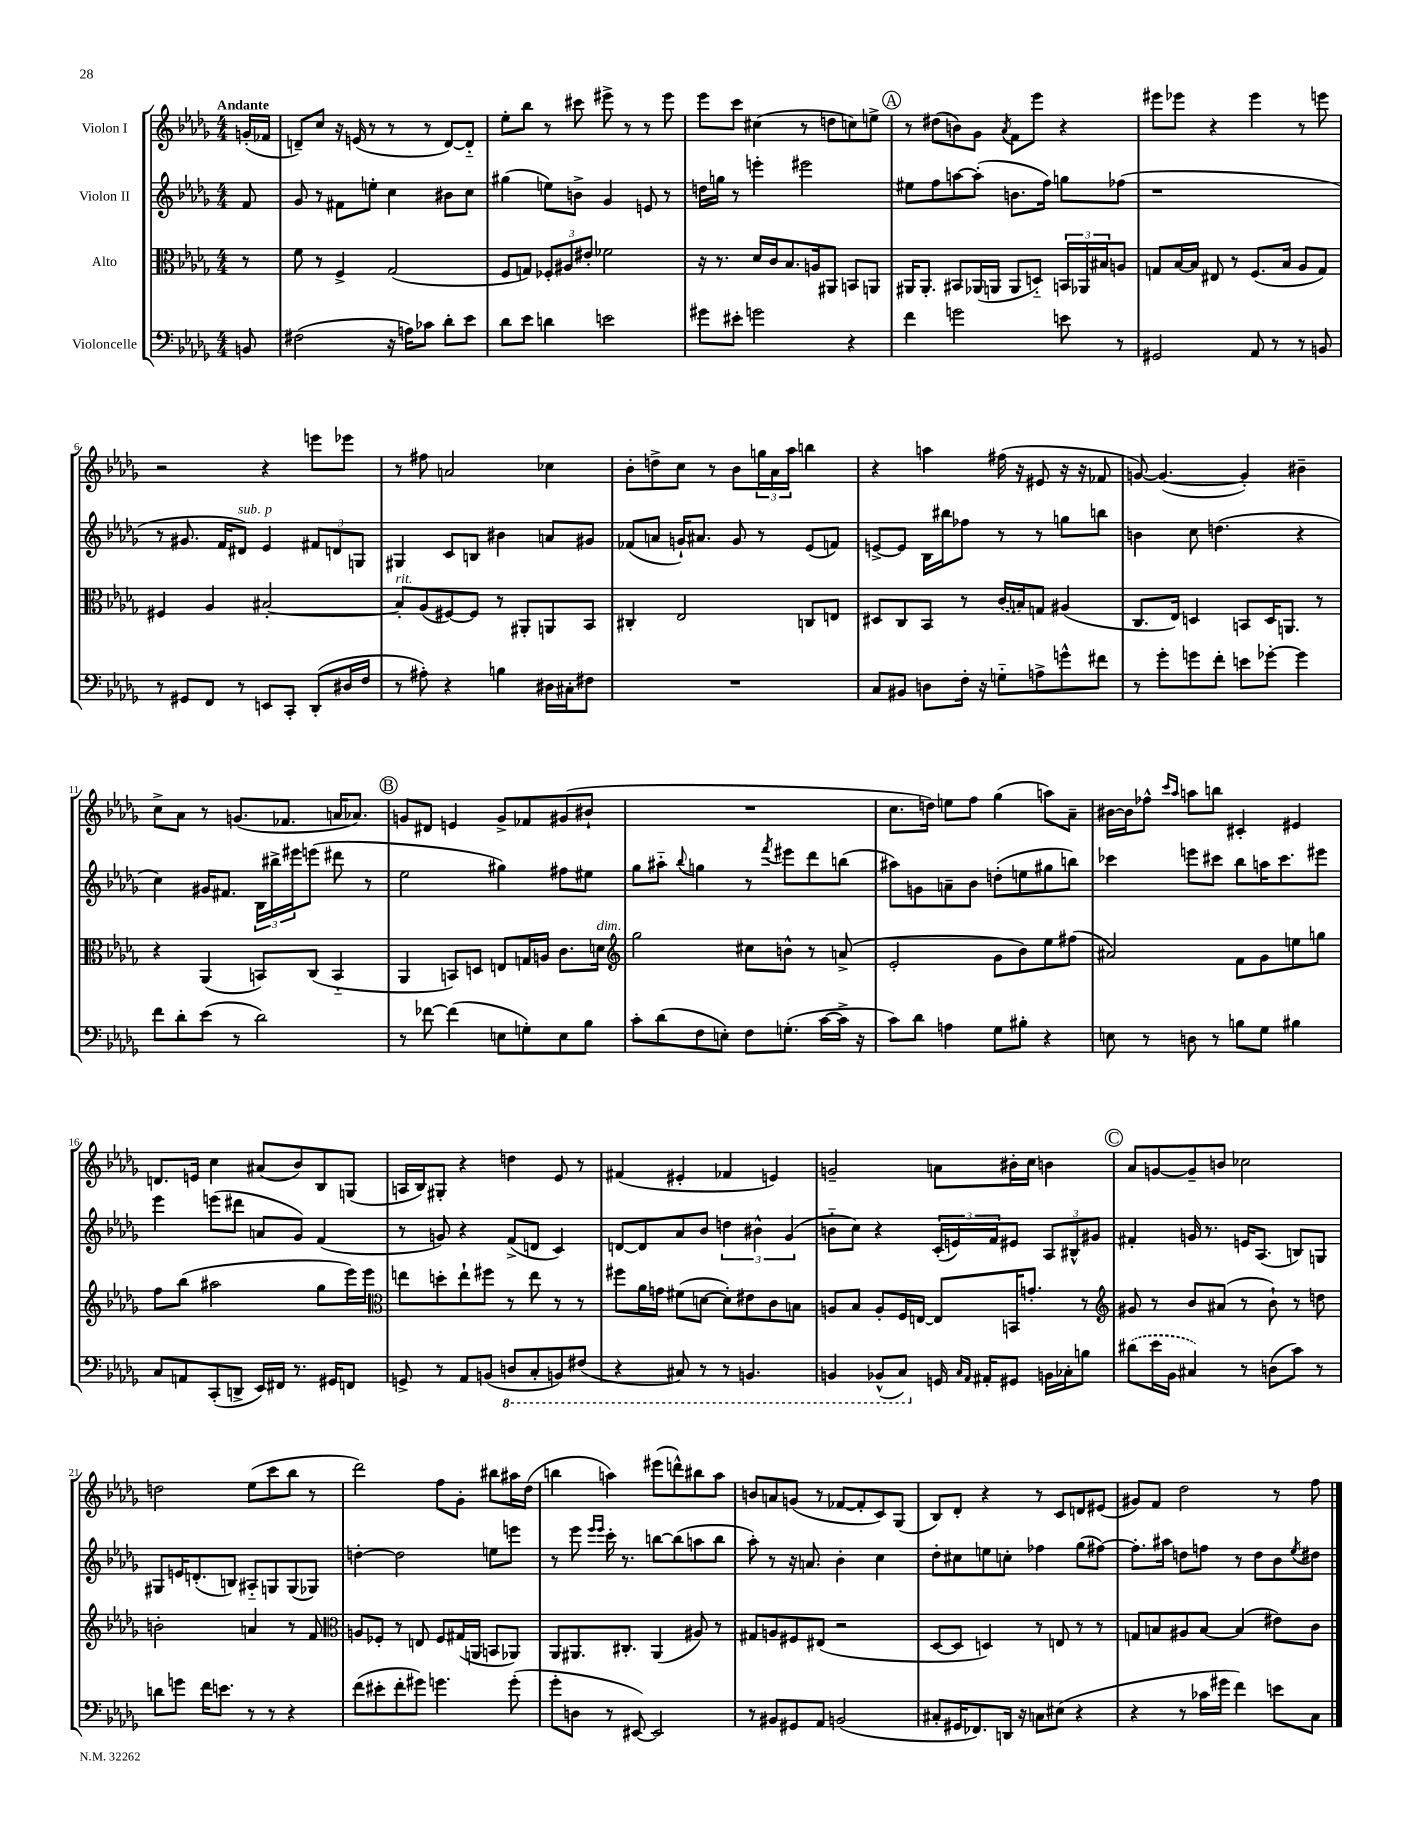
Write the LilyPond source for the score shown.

<<
\new StaffGroup <<
\new Staff = "s0" \with { instrumentName = "Violon I" } {
    \clef treble \key des \major \numericTimeSignature \time 4/4 \partial 8 \tempo "Andante"
    g'16-.( fes'16 |
    d'8--) c''8 r16 e'16( r8 r8 r8 d'8~) d'8-_ |
    ees''8-. bes''8 r8 cis'''8 eis'''8-> r8 r8 eis'''8 |
    ees'''8 c'''8 cis''4( r8 d''8 c''8) e''8-> |
    \mark \markup { \circle "A" } r8 dis''8( b'8) ges'8 \acciaccatura { aes'8 } f'8 ees'''8 r4 |
    eis'''8 ees'''8 r4 ees'''4 r8 e'''8 |
    r2 r4 e'''8 ees'''8 |
    r8 fis''8 a'2 ces''4 |
    bes'8-. d''8-> c''8 r8 bes'8 \tuplet 3/2 { g''16 aes'16 aes''16 } b''4 |
    r4 a''4 fis''16( r16 eis'8 r16 r16 fes'8 |
    g'8~) g'4.~( g'4-.) bis'4-- |
    c''8-> aes'8 r8 g'8.( fes'8. a'16 aes'8.) |
    \mark \markup { \circle "B" } g'8 dis'8 e'4 g'8-> fes'8 gis'8( bis'8-! |
    R1 |
    c''8. d''16) e''8 f''8 ges''4( a''8) aes'8-- |
    bis'16~ bis'16 fes''8-^ \grace { c'''16 aes''16 } a''8 b''8 cis'4-. eis'4 |
    d'8. e'16 c''4 ais'8( bes'8) bes8 g8( |
    a16 bes16) gis8-. r4 d''4 ees'8 r8 |
    fis'4( eis'4-. fes'4 e'4) |
    g'2-- a'8 bis'16-. c''16 b'4 |
    \mark \markup { \circle "C" } aes'8 g'8~ g'8-- b'8 ces''2 |
    d''2 ees''8( c'''8 bes''8 r8 |
    des'''2) f''8 ges'8-. bis''8 ais''16 des''16( |
    b''4 a''4) eis'''8( d'''8-^) bis''8 a''8 |
    b'8 a'8 g'8( r8 fes'8~ fes'8-. c'8) ges8( |
    bes8) des'8-. r4 r8 c'8 d'8 eis'8( |
    gis'8) f'8 des''2 r8 f''8 \bar "|." |
}
\new Staff = "s1" \with { instrumentName = "Violon II" } {
    \clef treble \key des \major \numericTimeSignature \time 4/4 \partial 8
    f'8 |
    ges'8 r8 fis'8 e''8-. c''4 bis'8 c''8 |
    gis''4( e''8) b'8-> ges'4 e'8 r8 |
    d''16 g''16 r8 e'''4-. eis'''2 |
    \mark \markup { \circle "A" } eis''8 f''8 a''8~ a''8-.( b'8. f''16) g''8 fes''8( |
    r1 |
    r8 gis'8. f'16 dis'8^\markup { \italic "sub. p" }) ees'4 \tuplet 3/2 { fis'8 d'8 g8 } |
    gis4 c'8 b8 bis'4 a'8 gis'8 |
    fes'8( a'8 g'16-!) ais'8. g'8 r8 ees'8( f'8) |
    e'8~-> e'8 bes16 bis''16 fes''8 r8 r8 g''8 b''8 |
    b'4 c''8 d''4.( r4 |
    c''4) gis'16 fis'8. \tuplet 3/2 { bes16 bis''16-> eis'''16 } e'''8( dis'''8 r8 |
    \mark \markup { \circle "B" } ees''2 gis''4) fis''8 eis''8 |
    ges''8 ais''8-_ \appoggiatura { bes''8 } g''4 r8 \acciaccatura { f'''8 } eis'''8 des'''8 b''8( |
    ais''8) g'8 a'8-- bes'8 d''8-.( e''8 gis''8 b''8) |
    ces'''4 e'''8 cis'''8 bes''8 a''16 cis'''8. eis'''8 |
    ees'''4 e'''8( dis'''8 a'8 ges'8) f'4( |
    r8 g'8) r4 f'8->( d'8 c'4) |
    d'8~ d'8 aes'8 bes'8 \tuplet 3/2 { d''4 bis'4-^ ges'4( } |
    b'8-_ c''8) r4 \tuplet 3/2 { c'16-.( e'16) f'16 } eis'8 \tuplet 3/2 { aes8 bis8-^ gis'8 } |
    \mark \markup { \circle "C" } fis'4-. g'16 r8. e'16 aes8.( b8) g8 |
    gis8 e'16 d'8.-.( b8) ais8-_ g8 g8( ges8) |
    d''4~-. d''2 e''8 e'''8 |
    r8 ees'''8 \grace { ees'''16 ees'''16 } c'''16-. r8. b''8~ b''8( a''8 b''8 |
    aes''8-.) r8 r16 a'8. bes'4-. c''4 |
    des''8-. cis''8 e''8 c''8-. fes''4 ges''8( fis''8~) |
    fis''8.-. ais''16 d''8 f''8 r8 d''8 bes'8 \acciaccatura { ees''8 } dis''8 \bar "|." |
}
\new Staff = "s2" \with { instrumentName = "Alto" } {
    \clef alto \key des \major \numericTimeSignature \time 4/4 \partial 8
    r8 |
    f'8 r8 f4-> ges2( |
    f8 g8) \tuplet 3/2 { fes8-. ais8 eis'8-. } fes'2 |
    r16 r8. des'16 c'16 bes8. a16 ais,8 b,8 a,8 |
    \mark \markup { \circle "A" } ais,16 ais,8.-. bis,8 aes,16( a,16 a,8 d8-_) \tuplet 3/2 { b,16 aes,16 bis16 } a8 |
    g8 bes16~ bes16 eis8 r8 f8.( bes16 aes8 g8) |
    fis4 aes4 bis2~-. |
    bis8-.^\markup { \italic "rit." } aes8( fis8~) fis8 r8 ais,8-. a,8 bes,8 |
    cis4-. ees2 c8 e8 |
    dis8 c8 bes,8 r8 \once \slurDashed c'16( b16) g8 ais4( |
    c8. ees16) d4 b,8 d16 a,8. r8 |
    r4 aes,4( b,8) c8( b,4-_ |
    \mark \markup { \circle "B" } aes,4 b,8) d8 e8 g16 a16 c'8. d'16^\markup { \italic "dim." } |
    \clef treble ges''2 cis''8 b'8-^ r8 a'8->( |
    ees'2-. ges'8 bes'8) ees''8 fis''8( |
    ais'2) f'8 ges'8 e''8 g''8 |
    f''8 bes''8( ais''2 ges''8 ees'''16) ees'''16 |
    \clef alto e''8 d''8-. e''8-! fis''8 r8 e''8 r8 r8 |
    fis''8 aes'16 g'16 fis'8( d'8~ d'8-.) eis'8 c'8 b8 |
    a8 bes8 a8-. f16 e16~ e8 b,16 g'8.-. r8 |
    \mark \markup { \circle "C" } \clef treble gis'8 r8 bes'8 ais'8( r8 bes'8-!) r8 d''8 |
    b'2-. a'4 r8 f'8 |
    \clef alto a8 fes8-. r8 e8 fes8 gis16( a,16 b,8 aes,8) |
    aes,8 ais,8. cis8.-. ais,4( ais8) r8 |
    gis8 a8 fis8 eis8( r2 |
    des8~ des8 d4) r8 e8 r8 r8 |
    g8 b8 ais8 b8~ b4( eis'8) c'8 \bar "|." |
}
\new Staff = "s3" \with { instrumentName = "Violoncelle" } {
    \clef bass \key des \major \numericTimeSignature \time 4/4 \partial 8
    b,8 |
    fis2( r16 a16) ces'8 des'8-. ees'8 |
    des'8 ees'8 d'4 e'2 |
    gis'8 eis'8-. g'2 r4 |
    \mark \markup { \circle "A" } f'4 g'2 e'8 r8 |
    gis,2 aes,8 r8 r8 b,8 |
    r8 gis,8 f,8 r8 e,8 c,8-. des,8-.( dis16 f16 |
    r8 ais8-.) r4 b4 dis16 cis16-. fis8 |
    R1 |
    c8 bis,8 d8 f16-. r16 g8-_ a8-> g'8-^ fis'8 |
    r8 ges'8-. g'8 f'8-. e'8 ges'8~-. ges'4 |
    f'8 des'8-. ees'8( r8 des'2) |
    \mark \markup { \circle "B" } r8 fes'8~ fes'4( e8 g8-.) e8 bes8 |
    c'8-. des'8( f8 e8-.) f8 g8.-.( c'16~ c'16-> r16 |
    c'8) des'8 a4 ges8 bis8-. r4 |
    e8 r8 d8 r8 b8 ges8 bis4 |
    c8 a,8 c,8-.( d,8-> ees,16) fis,16 r8. gis,16 f,8 |
    g,8-> r8 aes,8 b,8( \ottava #-1 d,8 c,8-. b,,8) fis,8( |
    r4 cis,8) r8 r8 b,,4. |
    b,,4 bes,,8-^( c,8) \ottava #0 g,16 \grace { c16 aes,16 } ais,16-. gis,8 b,16 ces16-. b8 |
    \mark \markup { \circle "C" } \once \slurDashed dis'8( ees'16 bes,16 cis4) r8 d8( c'8) r8 |
    d'8 g'8 f'16 e'8. r8 r8 r4 |
    f'8( eis'8-. f'8-. gis'8) g'4. g'8-.( |
    ges'8-. d8 r8 eis,8~) eis,2 |
    r8 bis,8 gis,8 aes,8 b,2( |
    cis8-. gis,16 fes,8.) d,16 r16 c8 eis8( r4 |
    r4 r8 ces'16 gis'16 f'4) e'8 c8 \bar "|." |
}
>>
>>
